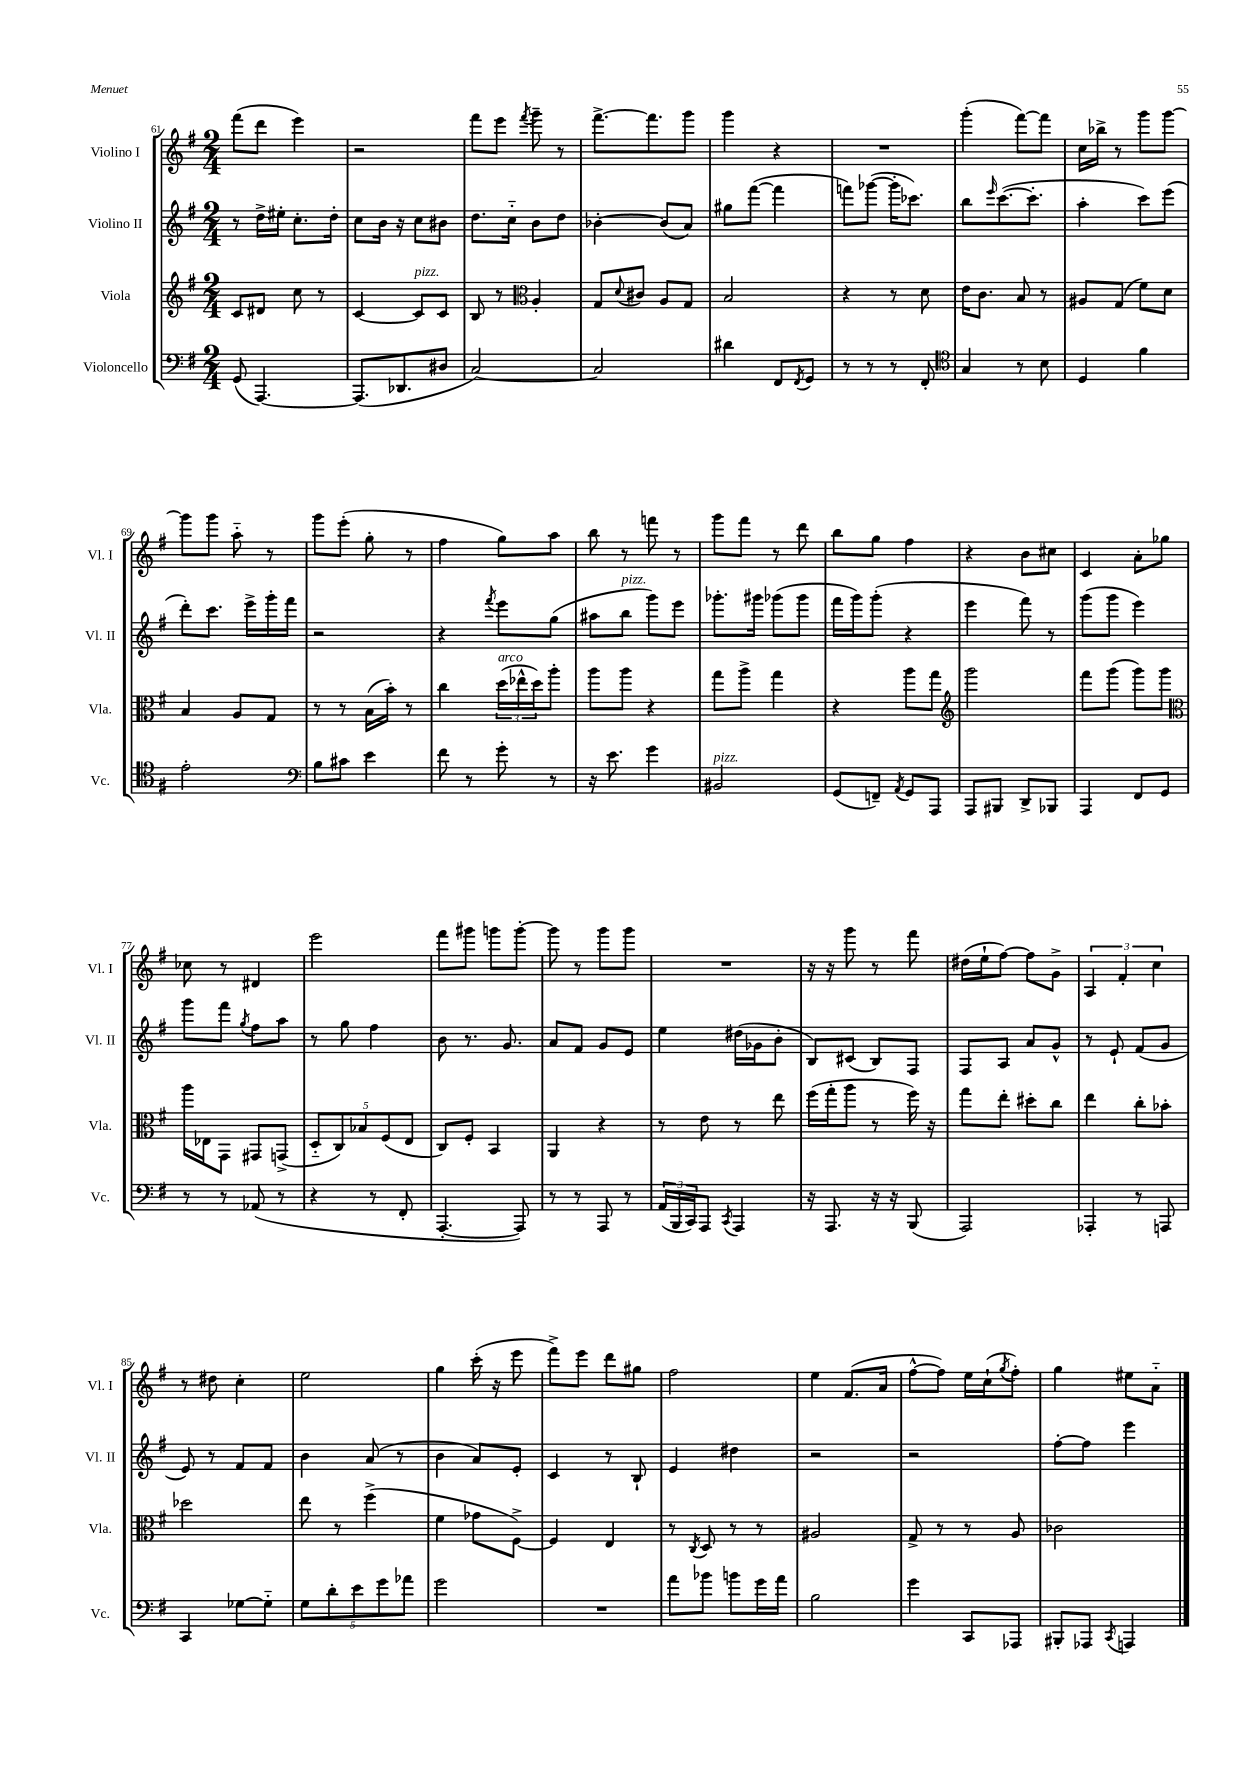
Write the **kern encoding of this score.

**kern	**kern	**kern	**kern
*staff4	*staff3	*staff2	*staff1
*clefF4	*clefG2	*clefG2	*clefG2
*k[f#]	*k[f#]	*k[f#]	*k[f#]
*M2/4	*M2/4	*M2/4	*M2/4
(8GG	8c	8r	(8fff#
[4.AAA)	8d#	16dd^	8ddd
.	.	16ee#'	.
.	8cc	8.cc'	4eee)
.	8r	.	.
.	.	16dd'	.
=	=	=	=
(8.AAA]	[4c	8cc	2r
.	.	16b	.
8.DD-	.	16r	.
.	8c]	8cc	.
8D#	8c	8b#	.
=	=	=	=
[2C)	8B	8.dd	8fff#
.	8r	.	8eee
.	.	16cc'~	.
*	*clefC3	*	*
.	.	.	8qfff#
.	4A'	8b	8ggg~
.	.	8dd	8r
=	=	=	=
2C]	8G	[4b-'	[8.fff#^
.	8qqd	.	.
.	8c#	.	.
.	.	.	8.fff#]
.	8A	(8b-]	.
.	8G	8a)	8ggg
=	=	=	=
4d#	2B	8gg#	4ggg
.	.	([8fff#	.
8FF#	.	4fff#]	4r
8qFF#	.	.	.
8GG	.	.	.
=	=	=	=
8r	4r	8fff)	2r
8r	.	([8ggg-	.
8r	8r	16ggg-']	.
.	.	8.ccc-)	.
8FF#'	8d	.	.
=	=	=	=
*clefC4	*	*	*
4G	16e	8bb	(4ggg'
.	8.c	.	.
.	.	16qqeee	.
.	.	([8.ccc	.
8r	8B	.	[8fff#)
.	.	8.ccc']	.
8B	8r	.	8fff#]
=	=	=	=
4D	8A#	4aa'	16cc
.	.	.	16bb-^
.	(8G	.	8r
4f#	8f#)	8ccc)	8ggg
.	8d	(8eee	[8ggg
=	=	=	=
2e'	4B	8ddd')	8ggg]
.	.	8.ccc	8ggg
.	8A	.	8aa'~
.	.	16eee^	.
.	8G	16ggg'	8r
.	.	16fff#	.
=	=	=	=
*clefF4	*	*	*
8B	8r	2r	8ggg
8c#	8r	.	(8eee'
4e	(16B	.	8gg'
.	16b')	.	.
.	8r	.	8r
=	=	=	=
8f#	4cc	4r	4ff#
8r	.	.	.
.	.	8qfff#	.
8g'	(24dd	8eee	8gg)
.	24ee-^^	.	.
.	24dd)	.	.
8r	8aa'	(8gg	8aa
=	=	=	=
16r	8aa	8aa#	8bb
8.e	.	.	.
.	8aa	8bb	8r
4g	4r	8ggg)	8fff
.	.	8eee	8r
=	=	=	=
2BB#	8gg	8.ggg-'	8ggg
.	8aa^	.	8fff#
.	.	16ggg#	.
.	4gg	(8ggg-	8r
.	.	8ggg-	8ddd
=	=	=	=
(8GG	4r	16fff#	8bb
.	.	16ggg)	.
8FF~)	.	(8ggg'	8gg
8qAA	.	.	.
8GG	8aa	4r	4ff#
8AAA	8gg	.	.
=	=	=	=
*	*clefG2	*	*
8AAA	2ggg	4eee	4r
8BBB#	.	.	.
8DD^	.	8fff#)	8b
8BBB-	.	8r	8cc#
=	=	=	=
4AAA	8fff#	(8ggg	4c
.	(8ggg	8ggg	.
8FF#	8ggg)	4eee)	8a'
8GG	8ggg	.	8gg-
=	=	=	=
*	*clefC3	*	*
8r	16aa	8ggg	8cc-
.	16E-	.	.
8r	8GG	8fff#	8r
.	.	8qgg	.
(8AA-	8GG#	8ff#	4d#
8r	(8GG^	8aa	.
=	=	=	=
4r	10D'~	8r	2eee
.	10C)	.	.
.	.	8gg	.
.	10B-	.	.
8r	.	4ff#	.
.	(10F#	.	.
8FF#'	.	.	.
.	10E	.	.
=	=	=	=
[4.AAA'	8C)	8b	8fff#
.	8F#'	8.r	8ggg#
.	4BB	.	8ggg
.	.	8.g	.
8AAA])	.	.	[8ggg'
=	=	=	=
8r	4AA	8a	8ggg]
8r	.	8f#	8r
8AAA	4r	8g	8ggg
8r	.	8e	8ggg
=	=	=	=
(24AA	8r	4ee	2r
24BBB	.	.	.
24CC)	.	.	.
8AAA	8e	.	.
8qCC	.	.	.
4AAA	8r	(16dd#	.
.	.	16g-	.
.	8ee	8b'	.
=	=	=	=
16r	(16ff#	8B)	16r
8.AAA	16gg'	.	16r
.	8aa	(8c#	8ggg
16r	8r	8B)	8r
16r	.	.	.
(8BBB	16ff#)	8F#	8fff#
.	16r	.	.
=	=	=	=
2AAA)	8gg	8F#	(16dd#
.	.	.	16ee`
.	8ee'	8A	[8ff#)
.	8dd#'	8a	8ff#]
.	8cc	8g^^	8g^
=	=	=	=
4AAA-'	4ee	8r	6A
.	.	8e`	.
.	.	.	6f#'
8r	8cc'	(8f#	.
.	.	.	6cc
8AAA	8b-'	8g	.
=	=	=	=
4CC	2dd-	8e)	8r
.	.	8r	8dd#
[8G-	.	8f#	4cc'
8G-'~]	.	8f#	.
=	=	=	=
10G	8ee	4b	2ee
10d'	.	.	.
.	8r	.	.
10e	.	.	.
.	(4ff#^	(8a	.
10g	.	.	.
.	.	8r	.
10a-	.	.	.
=	=	=	=
2g	4f#	4b	4gg
.	8g-	8a)	(16ccc'
.	.	.	16r
.	[8F#^)	8e'	8eee
=	=	=	=
2r	4F#]	4c	8fff#^)
.	.	.	8eee
.	4E	8r	8ddd
.	.	8B`	8gg#
=	=	=	=
8a	8r	4e	2ff#
.	8qC	.	.
8b-	8D	.	.
8b	8r	4dd#	.
16g	8r	.	.
16a	.	.	.
=	=	=	=
2B	2A#	2r	4ee
.	.	.	(8.f#
.	.	.	16a
=	=	=	=
4g	8G^	2r	[8ff#^^
.	8r	.	8ff#])
8CC	8r	.	16ee
.	.	.	(16cc`
.	.	.	8qgg
8AAA-	8A	.	8ff#')
=	=	=	=
8BBB#'	2c-	[8ff#'	4gg
8AAA-	.	8ff#]	.
8qCC	.	.	.
4AAA	.	4eee	8ee#
.	.	.	8a'~
==	==	==	==
*-	*-	*-	*-
